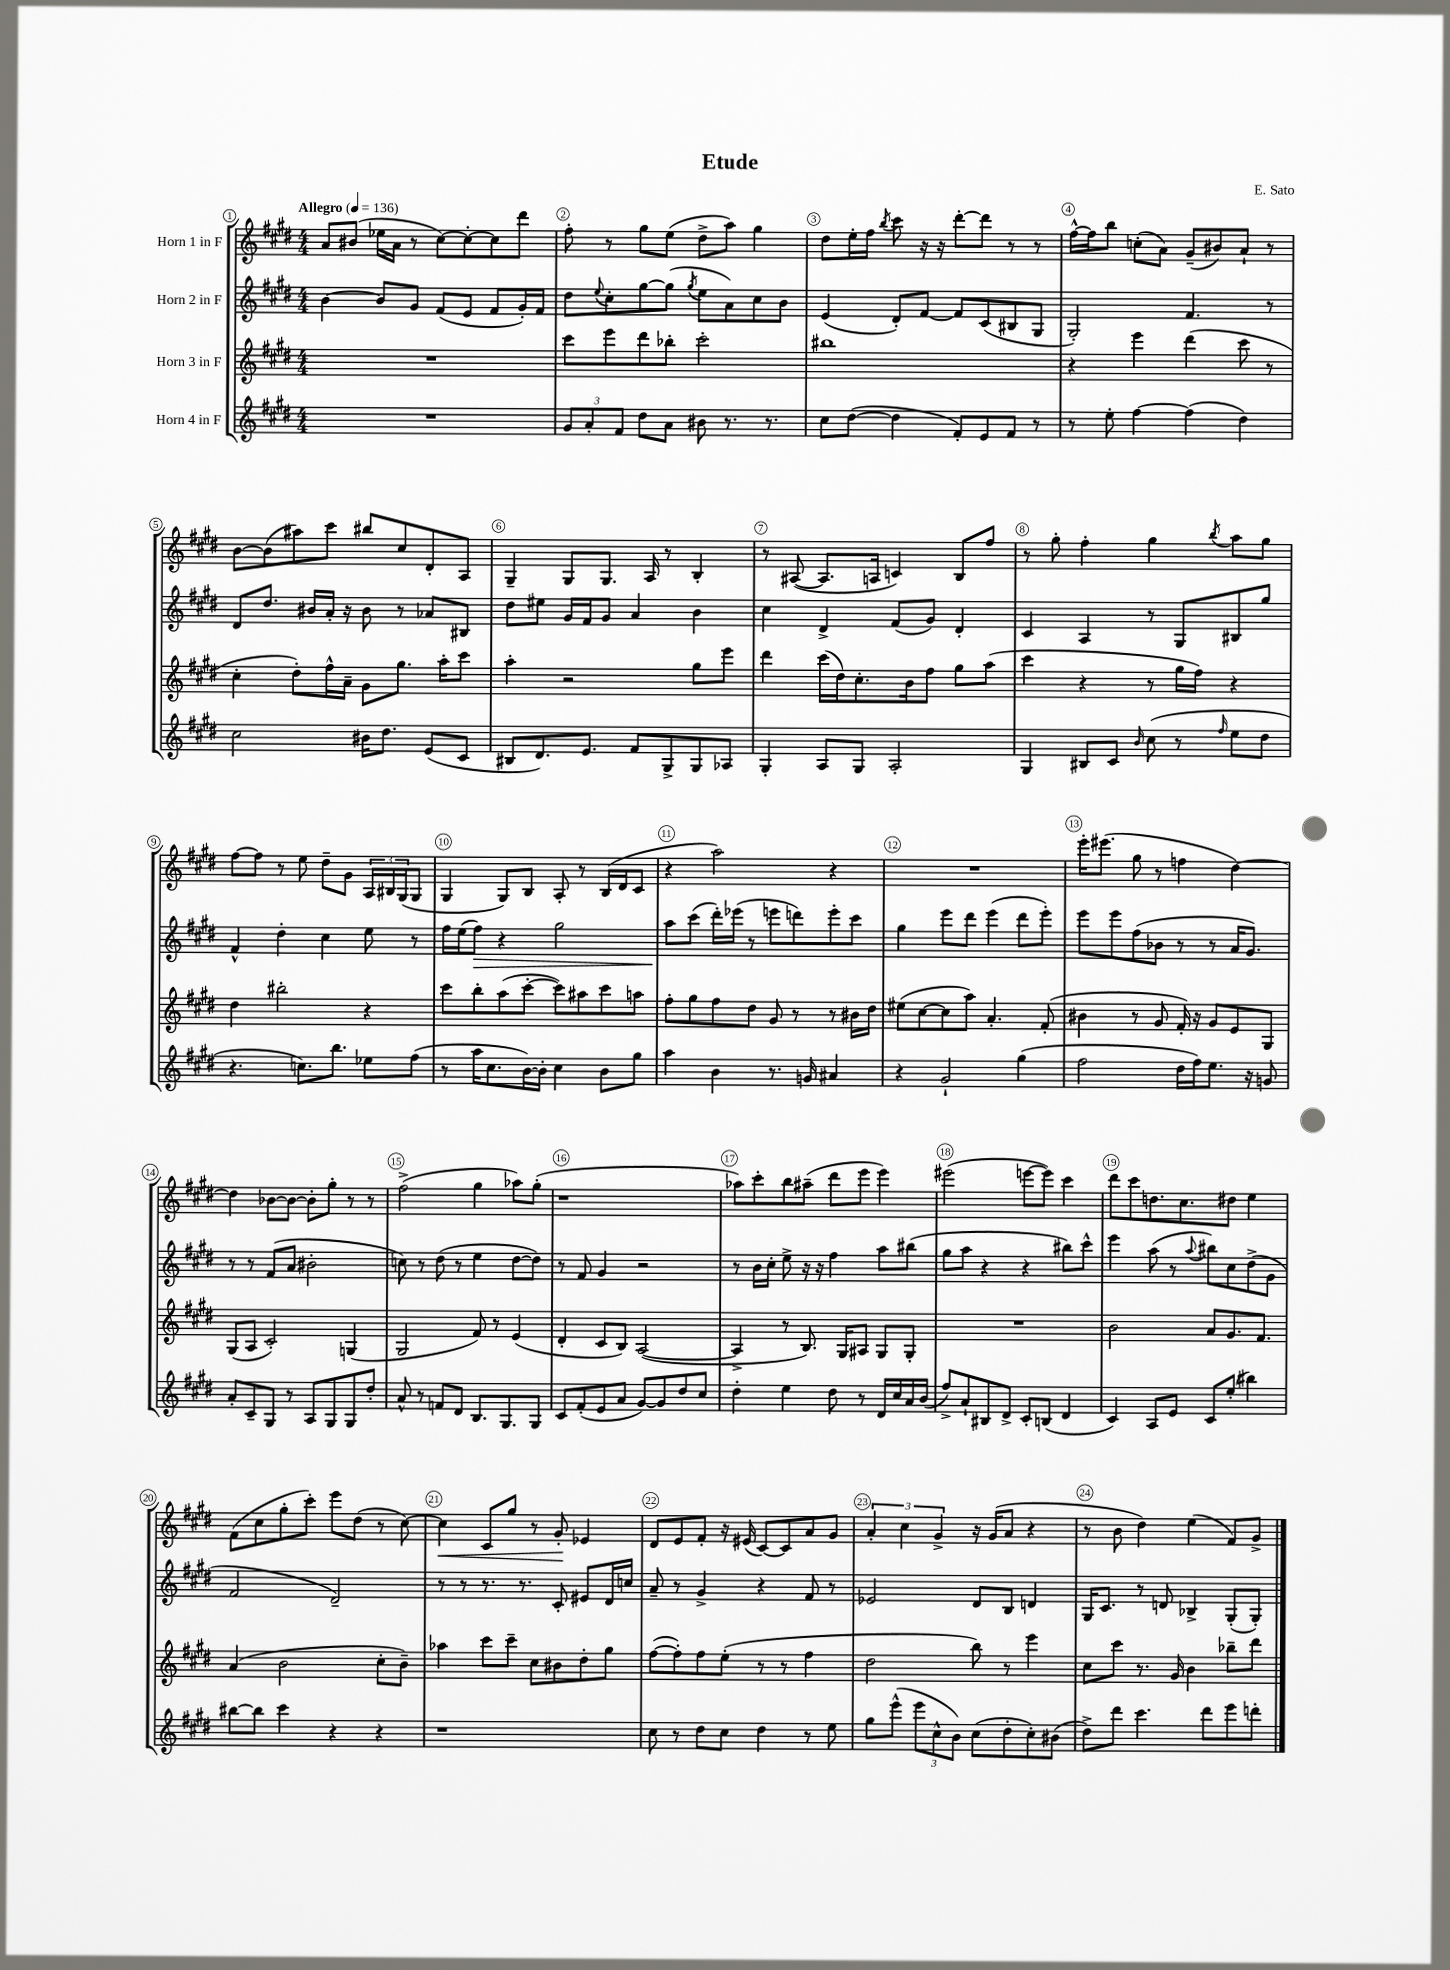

**kern	**kern	**kern	**dynam	**kern	**dynam
*part4	*part3	*part2	*part2	*part1	*part1
*staff4	*staff3	*staff2	*staff2	*staff1	*staff1
*I"Horn 4 in F	*I"Horn 3 in F	*I"Horn 2 in F	*	*I"Horn 1 in F	*
*clefG2	*clefG2	*clefG2	*	*clefG2	*
*k[f#c#g#d#]	*k[f#c#g#d#]	*k[f#c#g#d#]	*	*k[f#c#g#d#]	*
*M4/4	*M4/4	*M4/4	*	*M4/4	*
*MM136	*MM136	*MM136	*	*MM136	*
=1	=1	=1	=1	=1	=1
!	!	!	!	!LO:TX:a:B:t=Allegro	!
1r	1r	[4b\	.	8a/L	.
.	.	.	.	(8b#X/J	.
.	.	8b/L]	.	16ee-X\LL	.
.	.	.	.	16a\JJ	.
.	.	8g#/J	.	8r	.
.	.	(8f#/L	.	[8cc#\L)	.
.	.	8e/J	.	8cc#'\_	.
.	.	8f#/L	.	8cc#\]	.
.	.	16g#'/L)	.	8ddd#\J	.
.	.	16f#/JJ	.	.	.
=2	=2	=2	=2	=2	=2
12g#/L	8ccc#\L	8dd#\L	.	8ff#'\	.
12a'/	.	.	.	.	.
.	.	8qqee/	.	.	.
.	8eee\	8cc#'\	.	8r	.
12f#/J	.	.	.	.	.
8dd#\L	8ddd#\	[8gg#\	.	8gg#\L	.
8a\J	8bb-X'\J	(8gg#\J]	.	(8ee\J	.
.	.	8qgg#/	.	.	.
8b#X\	2ccc#'\	8ee\L	.	8dd#^\L	.
8.r	.	8a\)	.	8aa\J)	.
.	.	8cc#\	.	4gg#\	.
8.r	.	.	.	.	.
.	.	8b\J	.	.	.
=3	=3	=3	=3	=3	=3
8cc#\L	1bb#X	(4e/	.	8dd#\L	.
([8dd#\J	.	.	.	16ee'\L	.
.	.	.	.	16ff#\JJ	.
.	.	.	.	8qbb/	.
4dd#\]	.	8d#'/L)	.	8ccc#\	.
.	.	[8f#/J	.	16r	.
.	.	.	.	16r	.
8f#'/L)	.	8f#/L]	.	[8ddd#'\L	.
8e/	.	(8c#/	.	8ddd#\J]	.
8f#/J	.	8B#X/	.	8r	.
8r	.	8G#/J	.	8r	.
=4	=4	=4	=4	=4	=4
8r	4r	2G#'/)	.	[16ff#^^\LL	.
.	.	.	.	16ff#\J]	.
8ee'\	.	.	.	8bb\J	.
[4ff#\	4eee\	.	.	(8ccn'\L	.
.	.	.	.	8a\J)	.
(4ff#\]	(4ddd#\	4.f#/	.	(8g#~/L	.
.	.	.	.	8b#X/)	.
4dd#\)	8ccc#\	.	.	8a`/J	.
.	8r	8r	.	8r	.
!!LO:LB:g=z
=5	=5	=5	=5	=5	=5
2cc#\	4cc#'\	8d#/L	.	[8b\L	.
.	.	8.dd#/J	.	(8b\]	.
.	8dd#'\L)	.	.	8aa#X\)	.
.	.	16b#X/LL	.	.	.
.	16ff#^^\L	16a'/JJ	.	8ccc#\J	.
.	16a~\JJ	16r	.	.	.
16b#X\KL	8g#\L	8b#\	.	8bb#X/L	.
8.dd#\J	.	.	.	.	.
.	8.gg#\J	8r	.	8cc#/	.
(8e/L	.	8a-X/L	.	8d#'/	.
.	16aa'\KL	.	.	.	.
8c#/J	8ccc#\J	8B#X/J	.	8A/J	.
=6	=6	=6	=6	=6	=6
8B#X/L	4aa'\	8dd#\L	.	4G#~/	.
8.d#/)	.	8ee#X\J	.	.	.
.	2r	16g#/LL	.	8G#/L	.
8.e/J	.	16f#/J	.	.	.
.	.	8g#/J	.	8.G#/J	.
8f#/L	.	4a/	.	.	.
.	.	.	.	16A/	.
8G#^/	.	.	.	8r	.
8G#/	8gg#\L	4b\	.	4B'/	.
8A-X/J	8eee\J	.	.	.	.
=7	=7	=7	=7	=7	=7
4G#'/	4ddd#\	4cc#\	.	8r	.
.	.	.	.	([8A#X/	.
8A/L	(16ccc#\LL	4d#^/	.	8.A#/L]	.
.	16dd#\J)	.	.	.	.
8G#/J	8.cc#'\	.	.	.	.
.	.	.	.	16An/Jk	.
2A'/	.	(8f#/L	.	4cn/)	.
.	16b\k	.	.	.	.
.	8ff#\J	8g#/J)	.	.	.
.	8gg#\L	4d#'/	.	8B/L	.
.	(8aa\J	.	.	8ff#/J	.
=8	=8	=8	=8	=8	=8
4G#/	4ccc#\	4c#/	.	8r	.
.	.	.	.	8gg#'\	.
8B#X/L	4r	4A/	.	4ff#'\	.
8c#/J	.	.	.	.	.
16qqb/	.	.	.	.	.
(8cc#\	8r	8r	.	4gg#\	.
8r	16gg#\LL	8G#/L	.	.	.
.	16ff#\JJ)	.	.	.	.
16qqff#/	.	.	.	8qbb/	.
8ee\L	4r	8B#X/	.	8aa\L	.
8dd#\J	.	8gg#/J	.	8gg#\J	.
!!LO:LB:g=z
=9	=9	=9	=9	=9	=9
4.r	4dd#\	4f#^^/	.	[8ff#\L	.
.	.	.	.	8ff#\J]	.
.	2bb#X'\	4dd#'\	.	8r	.
8.ccn\L)	.	.	.	8ee\	.
.	.	4cc#\	.	8dd#~\L	.
8.bb\J	.	.	.	.	.
.	.	.	.	8g#\J	.
8ee-X\L	4r	8ee\	.	24A/LL	.
.	.	.	.	24B#X/	.
.	.	.	.	(24G#/J	.
(8ff#\J	.	8r	.	8G#/J	.
=10	=10	=10	=10	=10	=10
8r	8ccc#\L	16ff#\LL	.	4G#/	.
.	.	(16ee\J	.	.	.
!	!	!	!LO:HP:b	!	!
16aa\KL	8bb'\	8ff#\J)	>	.	.
8.cc#\	.	.	.	.	.
.	(8aa\	4r	.	8G#/L)	.
[16b\L)	[8ccc#'\J	.	.	8B/J	.
16b'\JJ]	.	.	.	.	.
4cc#\	8ccc#\L])	2gg#\	.	8A'/	.
.	8aa#X\	.	.	8r	.
8b\L	8ccc#\	.	.	(16B/LL	.
.	.	.	.	16d#/J	.
8gg#\J	8aan\J	.	.	8c#/J	.
=11	=11	=11	=11	=11	=11
4aa\	8ff#'\L	8aa\L	.	4r	.
.	8gg#\	(8ccc#\J	]	.	.
4b\	8ff#\	16ddd#'\LL)	.	2aa\)	.
.	.	(16eee-X\JJ	.	.	.
.	8dd#\J	8r	.	.	.
8.r	8g#/	8eeen\L	.	.	.
.	8r	8dddn\)	.	.	.
16gn/	.	.	.	.	.
4a#X/	8r	8eee'\	.	4r	.
.	16b#X\LL	8ccc#\J	.	.	.
.	16dd#\JJ	.	.	.	.
=12	=12	=12	=12	=12	=12
4r	(8ee#X\L	4gg#\	.	1r	.
.	[8cc#\	.	.	.	.
2g#`/	8cc#\]	8eee\L	.	.	.
.	8aa\J)	8ddd#\J	.	.	.
.	4.a'/	(4eee\	.	.	.
(4gg#\	.	8ddd#\L	.	.	.
.	(8f#'/	8eee'\J)	.	.	.
=13	=13	=13	=13	=13	=13
2ff#\	4b#X\	8eee\L	.	16eee'\KL	.
.	.	.	.	(8.eee#X\J	.
.	.	8eee\	.	.	.
.	8r	(8ff#\	.	8gg#\	.
.	8g#/	8b-X\J	.	8r	.
16dd#\LL	16f#'/)	8r	.	4ffn\	.
16ff#\J)	16r	.	.	.	.
8.ee\J	8g#/L	8r	.	.	.
.	8e/	16a/KL	.	[4dd#\)	.
16r	.	8.g#/J)	.	.	.
8gn/	8G#/J	.	.	.	.
!!LO:LB:g=z
=14	=14	=14	=14	=14	=14
8a'/L	(8G#/L	8r	.	4dd#\]	.
8c#~/	8A/J	8r	.	.	.
8G#/J	2c#'/)	(8f#/L	.	[8b-X\L	.
8r	.	8a/J	.	8b-\J_	.
8A/L	.	2b#X'\	.	8b-'\L]	.
8G#/	.	.	.	8gg#'\J	.
8G#/	(4Gn/	.	.	8r	.
8dd#'/J	.	.	.	8r	.
=15	=15	=15	=15	=15	=15
8a^^/	2G#/	8ccn\)	.	(2ff#^\	.
8r	.	8r	.	.	.
8fn/L	.	(8dd#\	.	.	.
8d#/J	.	8r	.	.	.
8.B/L	8f#/)	4ee\	.	4gg#\	.
.	8r	.	.	.	.
8.G#/	.	.	.	.	.
.	(4e/	[8dd#\L	.	8aa-X\L)	.
8G#/J	.	8dd#\J])	.	(8gg#'\J	.
=16	=16	=16	=16	=16	=16
8c#/L	4d#'/	8r	.	1r	.
(8f#'/	.	8f#/	.	.	.
8e/	8c#/L	4g#/	.	.	.
8a/J	8B/J)	.	.	.	.
[8g#/L)	([2A/	2r	.	.	.
8g#/]	.	.	.	.	.
8dd#/	.	.	.	.	.
8cc#/J	.	.	.	.	.
=17	=17	=17	=17	=17	=17
4dd#'\	4A^/]	8r	.	8aa-X\L)	.
.	.	16b\LL	.	8ccc#'\	.
.	.	16cc#'\JJ	.	.	.
4ee\	8r	8ee^\	.	8bb\	.
.	8.B/)	16r	.	(8aa#X~\J	.
.	.	16r	.	.	.
8dd#\	.	4ff#\	.	8ddd#\L	.
.	16G#/KL	.	.	.	.
8r	8A#X/J	.	.	8eee\J	.
16d#/LL	8G#/L	8aa\L	.	4eee\)	.
16cc#/	.	.	.	.	.
16a/	8G#'/J	(8bb#X\J	.	.	.
(16b/JJ	.	.	.	.	.
=18	=18	=18	=18	=18	=18
8ff#^/L)	1r	8gg#\L	.	(2eee#X\	.
8a`/	.	8aa\J	.	.	.
8B#X/	.	4r	.	.	.
8d#^/J	.	.	.	.	.
8c#'/L	.	4r	.	[8eeen\L	.
(8Bn/J	.	.	.	8eee\J])	.
4d#/	.	8bb#X\L)	.	4ccc#\	.
.	.	8ccc#^^\J	.	.	.
=19	=19	=19	=19	=19	=19
4c#/)	2b\	4eee\	.	8ddd#\L	.
.	.	.	.	8ccc#\	.
8A/L	.	(8aa\	.	8.ddn\	.
8e/J	.	8r	.	.	.
.	.	.	.	8.cc#\	.
.	.	8qqaa/	.	.	.
8c#/L	8a/L	8bb#X\L)	.	.	.
(8ee'/J	8.g#/	8cc#\	.	8dd#X\J	.
4bb#X\)	.	(8dd#^\	.	4ee\	.
.	8.f#/J	.	.	.	.
.	.	8g#\J	.	.	.
!!LO:LB:g=z
=20	=20	=20	=20	=20	=20
[8bb#X\L	(4a/	2f#/	.	(8f#\L	.
8bb#\J]	.	.	.	8cc#\	.
4ccc#\	2b\	.	.	8gg#'\	.
.	.	.	.	8ccc#'\J)	.
4r	.	2d#~/)	.	8eee\L	.
.	.	.	.	(8dd#\J	.
4r	8cc#'\L	.	.	8r	.
.	8b~\J)	.	.	[8cc#\)	.
=21	=21	=21	=21	=21	=21
!	!	!	!	!	!LO:HP:b
1r	4aa-X\	8r	.	4cc#\]	<
.	.	8r	.	.	.
.	8ccc#\L	8.r	.	8c#/L	.
.	8ccc#~\J	.	.	8gg#/J	.
.	.	8.r	.	.	.
.	8cc#\L	.	.	8r	.
.	8b#X\	8c#'/	.	8g#'/	.
.	8dd#'\	8e#X/L	.	4e-X/	[
.	8gg#\J	16d#/L	.	.	.
.	.	16ccn/JJ	.	.	.
=22	=22	=22	=22	=22	=22
8cc#\	([8ff#\L	8a~/	.	8d#/L	.
8r	8ff#'\])	8r	.	8e/	.
8dd#\L	8ff#\	4g#^/	.	8f#'/J	.
8cc#\J	(8ee'\J	.	.	16r	.
.	.	.	.	(16e#X/	.
4dd#\	8r	4r	.	[8c#/L)	.
.	8r	.	.	8c#/]	.
8r	4ff#\	8f#/	.	8a/	.
8ee\	.	8r	.	8g#/J	.
=23	=23	=23	=23	=23	=23
8gg#\L	2dd#\	2e-X/	.	6a'/	.
(8eee^^\J	.	.	.	.	.
.	.	.	.	6cc#\	.
12eee\L	.	.	.	.	.
12cc#^^\	.	.	.	6g#^/	.
12b\J)	.	.	.	.	.
(8cc#\L	8bb\)	8d#/L	.	16r	.
.	.	.	.	(16g#/KL	.
8dd#'\	8r	8B/J	.	8a/J	.
8cc#'\)	4eee\	4dn/	.	4r	.
(8b#X\J	.	.	.	.	.
=24	=24	=24	=24	=24	=24
8dd#^\L)	8cc#\L	16G#/KL	.	8r	.
.	.	8.c#/J	.	.	.
8ddd#\J	8ccc#\J	.	.	8b\	.
4.ccc#\	8.r	8r	.	4dd#\)	.
.	.	8dn/	.	.	.
.	16g#/	.	.	.	.
.	4b\	4B-X^/	.	(4ee\	.
8ddd#\L	.	.	.	.	.
8eee\	8bb-X~\L	(8G#'/L	.	8f#/L)	.
8dddn'\J	8ddd#\J	8G#'/J)	.	8g#^/J	.
==	==	==	==	==	==
*-	*-	*-	*-	*-	*-
